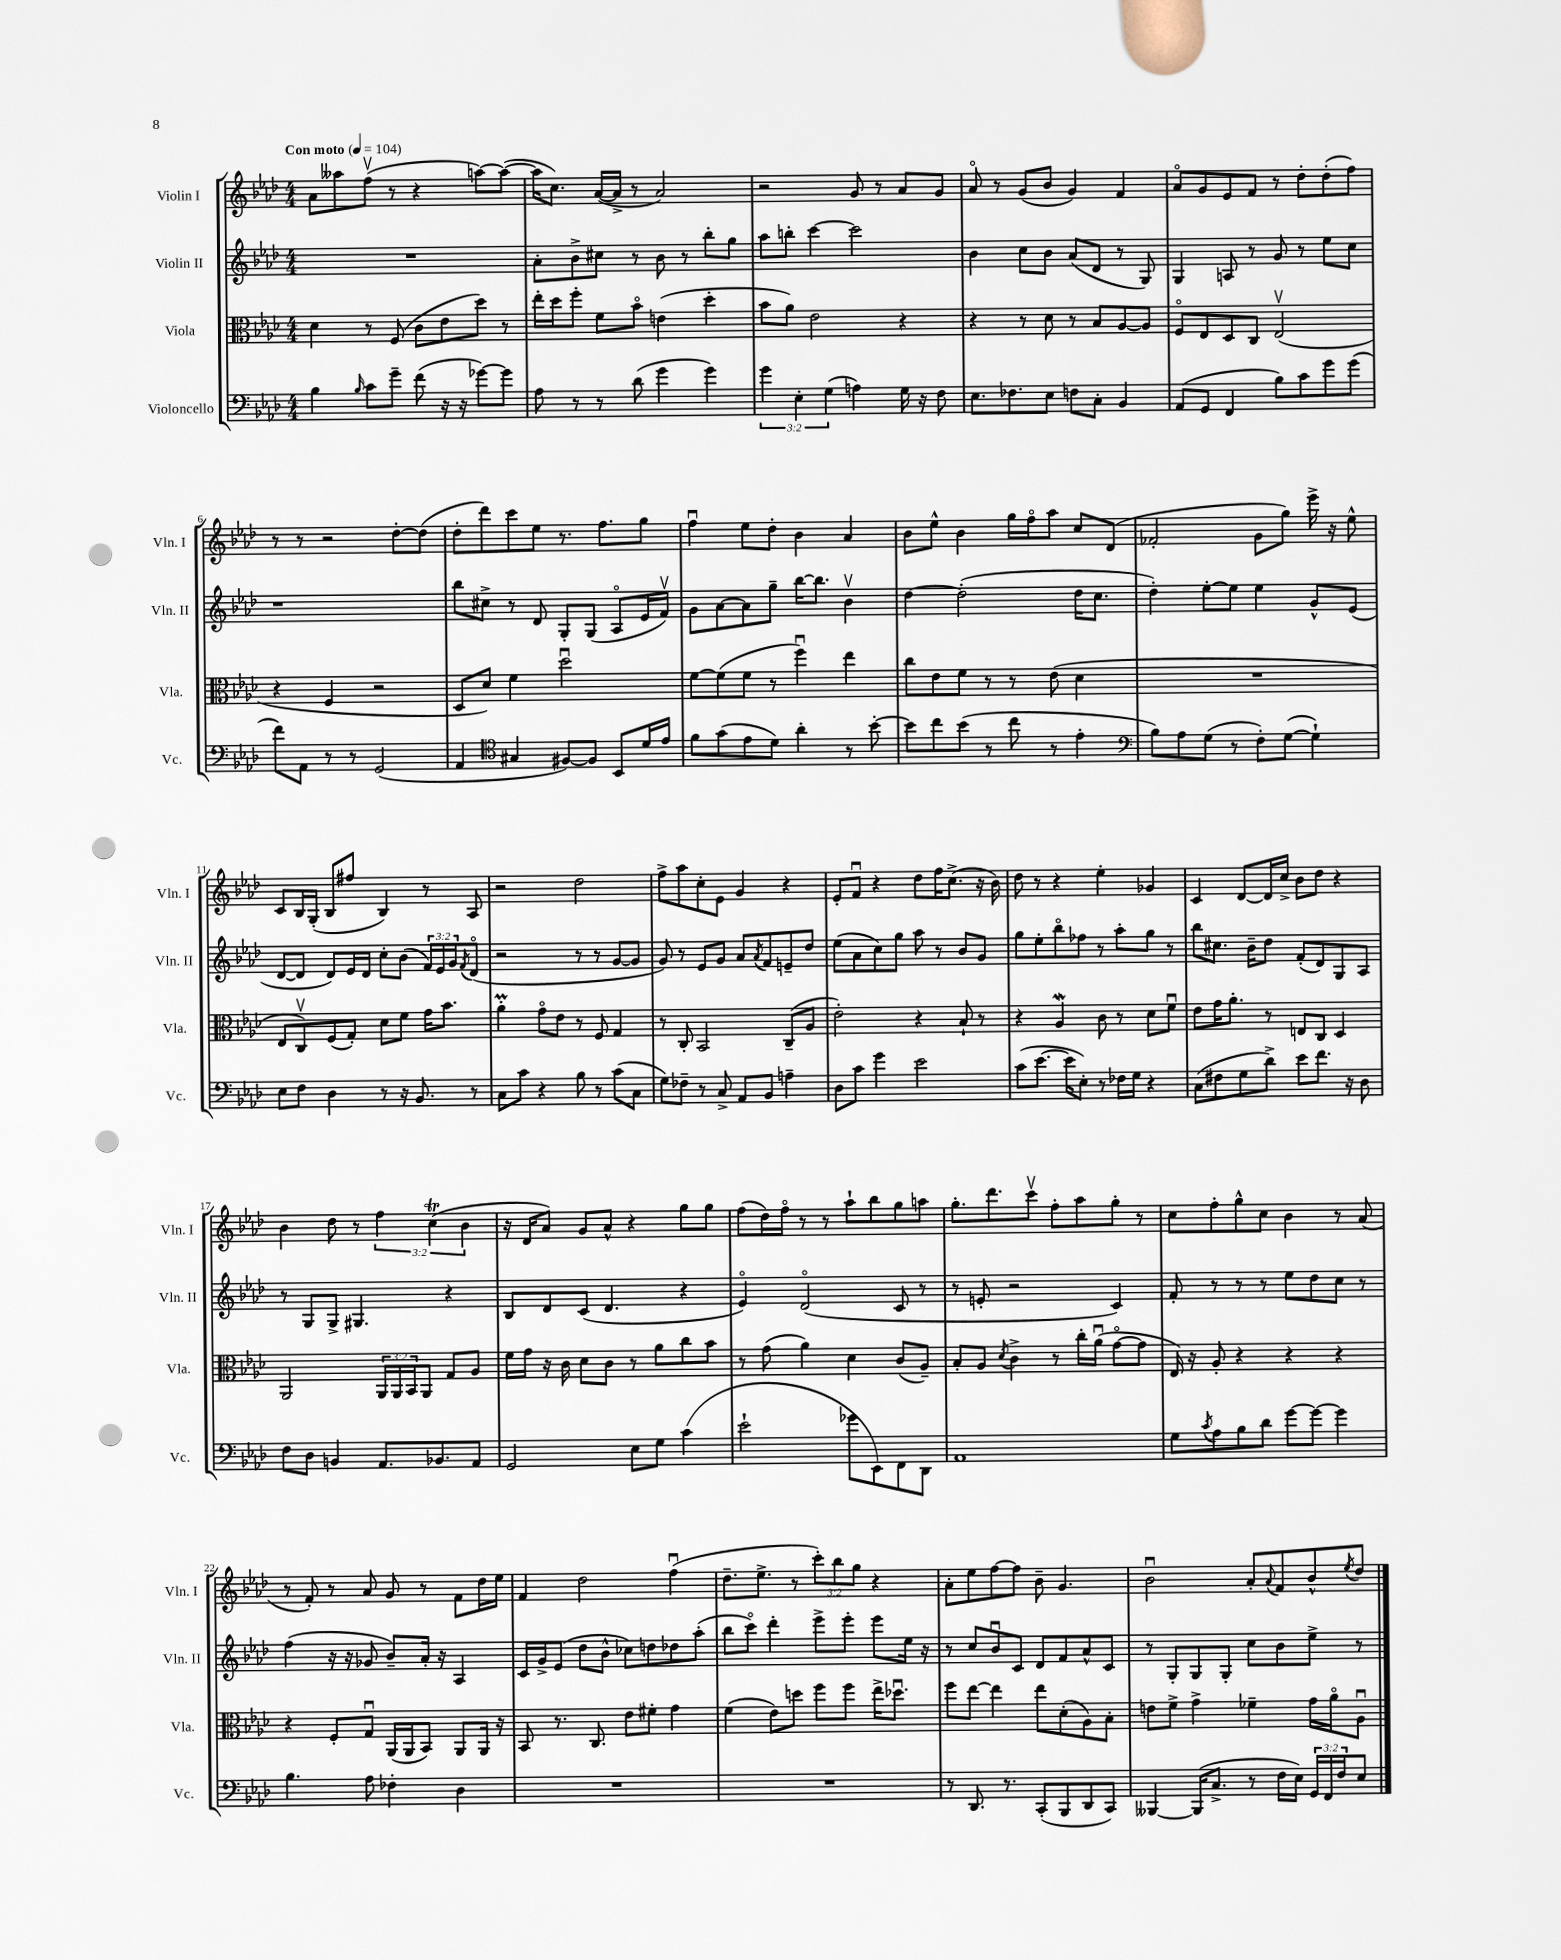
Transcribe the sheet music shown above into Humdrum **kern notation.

**kern	**kern	**kern	**kern
*staff4	*staff3	*staff2	*staff1
*clefF4	*clefC3	*clefG2	*clefG2
*k[b-e-a-d-]	*k[b-e-a-d-]	*k[b-e-a-d-]	*k[b-e-a-d-]
*M4/4	*M4/4	*M4/4	*M4/4
*MM104	*MM104	*MM104	*MM104
4B-	4d-	1r	8a-
.	.	.	8aa--
16qqB-	.	.	.
8c	8r	.	(8ffv
8g~	(8F	.	8r
(8f	8c	.	4r
16r	8e-	.	.
16r	.	.	.
[8g-)	8dd-)	.	[8aa)
8g-]	8r	.	(8aa_
=	=	=	=
8A-	16ee-'	8a-'	16aa]
.	16dd-	.	8.cc)
8r	8ff'	8b-^	.
8r	8f	8cc#	([16a-
.	.	.	16a-^]
(8d-	8b-o	8r	8r
4g	(4e	8b-	2a-)
.	.	8r	.
4g)	4dd-'	8bb-'	.
.	.	8gg	.
=	=	=	=
6g	8b-	8aa-	2r
.	8a-)	8bb'	.
6E-'	.	.	.
.	2e-	[4ccc	.
(6G	.	.	.
4A)	.	2ccc]	8g
.	.	.	8r
16G	4r	.	8a-
16r	.	.	.
8F	.	.	8g
=	=	=	=
8.E-	4r	4b-	8a-o
.	.	.	8r
8.F-	.	.	.
.	8r	8cc	(8g
8E-	8d-	8b-	8b-
8F	8r	(8a-	4g)
8C'	8B-	8d-	.
4BB-	[8A-	8r	4f
.	8A-]	8G)	.
=	=	=	=
(8AA-	8Fo	4G	8a-o
8GG	8E-	.	8g
4FF	8D-	8A	8e-
.	8C	8r	8f
8B-)	(2E-v	8g	8r
8c	.	8r	8dd-'
8g	.	8ee-	(8dd-'
(8g	.	8cc	8ff)
=	=	=	=
8f)	4r	1r	8r
8AA-	.	.	8r
8r	4F	.	2r
8r	.	.	.
(2GG	2r	.	.
.	.	.	[8dd-'
.	.	.	(8dd-]
=	=	=	=
4AA-	8D-	8bb-	8dd-'
.	8d-)	8cc#^	8ddd-)
*clefC4	*	*	*
4G#	4f	8r	8ccc
.	.	8d-	8ee-
[8F#)	2dd-u	8G'	8.r
8F#]	.	(8G	.
.	.	.	8.ff
8BB-	.	8A-o	.
16d-	.	16e-	8gg
16e-	.	16fv)	.
=	=	=	=
8f	[8f	8g	4ffu
(8g	(8f]	[8a-	.
8e-	8f	8a-]	8ee-
8d-)	8r	8gg~	8dd-'
4a-'	4ffu)	[16bb-	4b-
.	.	8.bb-]	.
8r	4ee-	4b-v	4a-
[8b-'	.	.	.
=	=	=	=
8b-]	8cc	[4dd-	8b-
8cc	8e-	.	8ee-^^
(8b-	8f	(2dd-']	4b-
8r	8r	.	.
8cc	8r	.	16gg
.	.	.	16ffo
8r	(8e-	.	8aa-
4e-'	4d-	16dd-	8cc
.	.	8.cc	.
.	.	.	(8d-
=	=	=	=
*clefF4	*	*	*
8B-)	1r	4dd-')	2f-'
8A-	.	.	.
(8G	.	[8ee-'	.
8r	.	8ee-]	.
8F')	.	4ee-	8g
([8G	.	.	8gg)
4G`])	.	8g^^	16eee-^
.	.	.	16r
.	.	(8e-	8ee-^^
=	=	=	=
8E-	8E-	[8d-	8c
8F	8Cv)	8d-]	16B-
.	.	.	(16G'
4D-	(8F	8d-)	8B-
.	8G')	16e-	8ff#
.	.	16d-	.
8r	8d-	8cc'	4B-)
16r	8f	(8b-	.
8.BB-	.	.	.
.	16g	24f)	8r
.	.	24e-	.
.	8.b-	.	.
.	.	24g	.
.	.	8qf	.
8r	.	(8d-o	8A-
=	=	=	=
8C	4a-'	2r	2r
8c	.	.	.
4r	8go	.	.
.	8e-	.	.
8B-	8r	8r	2dd-
8r	8F	8r	.
(8c	4G	[8g	.
8C	.	8g]	.
=	=	=	=
8G)	8r	8g)	8ff^
8F-~	8C'	8r	8aa-
8r	2BB-	8e-	8cc'
8C^	.	8g	8e-
8AA-	.	8a-	4g
.	.	8qa-	.
8BB-	.	8f	.
4A~	(8C~	8e~	4r
.	8A-	8dd-	.
=	=	=	=
8D-	2e-')	(8ee-	8e-'
8c	.	8a-	8fu
4g	.	8cc)	4r
.	.	8gg	.
2e-	4r	8aa-	8dd-
.	.	8r	16ff
.	.	.	(8.cc^
.	8B-`	8b-	.
.	8r	8g	16r
.	.	.	16b-)
=	=	=	=
(8c	4r	8gg	8dd-
[8.e-	.	8ee-'	8r
.	4A-	8bb-o	4r
16e-]	.	.	.
8E-')	.	8ff-	.
8r	8c	8r	4ee-'
16F-	8r	8aa-'	.
16G	.	.	.
4r	8d-	8gg	4g-
.	8fu	8r	.
=	=	=	=
(8C	8e-	8bb-	4c
8F#	16g	8.cc#	.
.	8.a-'	.	.
8G	.	.	[8d-
.	.	16b-~	.
8d-^)	8r	8dd-	16d-]
.	.	.	16cc^
8e-	8E	(8f'	8b-
8.f	8C	8d-)	8dd-
.	4D-	8G	4r
16r	.	.	.
8D-	.	8A-	.
=	=	=	=
8F	2AA-	8r	4b-
8D-	.	8G	.
4BB	.	8G^	8dd-
.	.	4.G#	8r
8.AA-	24AA-	.	6ff
.	24AA-	.	.
.	24BB-	.	.
.	8AA-	.	.
.	.	.	(6cc
8.BB-	.	.	.
.	8G	4r	.
.	.	.	6b-
8AA-	8A-	.	.
=	=	=	=
2GG	16f	8B-	16r
.	16g	.	16d-
.	16r	8d-	8a-)
.	16c	.	.
.	8d-	(8c	8g
.	8c	4.d-	8a-^^
8E-	8r	.	4r
8G	8a-	.	.
(4c	8cc	4r	8gg
.	8b-	.	8gg
=	=	=	=
2e-`	8r	4e-o)	(8ff
.	(8g	.	16dd-)
.	.	.	16ffo
.	4a-)	(2d-o	8r
.	.	.	8r
8g-	4d-	.	8aa-`
8EE-)	.	.	8bb-
8FF	(8c	8c	8gg
8DD-	8A-~)	8r	8aa
=	=	=	=
1AA-	8B-'	8r	8.gg'
.	8A-	8e'	.
.	.	.	8.ddd-
.	8qd-	.	.
.	4c^	2r	.
.	.	.	8cccv
.	8r	.	8ff'
.	16cc'	.	8aa-
.	(16a-u	.	.
.	[8go	4c)	8gg'
.	8g]	.	8r
=	=	=	=
8G	16E-)	8f'	8cc
.	16r	.	.
8qc	.	.	.
8A-	8A-'	8r	8ff'
8B-	4r	8r	8gg^^
8d-	.	8r	8cc
[8g	4r	8ee-	4b-
8g_	.	8dd-	.
4g]	4r	8cc	8r
.	.	8r	(8a-
=	=	=	=
4.B-	4r	(4ff	8r
.	.	.	8f')
.	8F'	16r	8r
.	.	16r	.
8A-	8Gu	8g-	8a-
4F-'	(16AA-	8b-~)	8g
.	16AA-	.	.
.	8BB-)	16a-'	8r
.	.	16r	.
4D-	8AA-	4A-	8f
.	16AA-	.	16dd-
.	16r	.	16ee-
=	=	=	=
1r	8BB-	16c	4f
.	.	16g^	.
.	8.r	(8e-	.
.	.	8dd-	2dd-
.	8.C	.	.
.	.	8b-^^	.
.	8e-	8cc-)	.
.	8f#'	8dd	.
.	4g	8dd-	(4ffu
.	.	(8aa-'	.
=	=	=	=
1r	(4f	8bb-	8.dd-~
.	.	8ccco)	.
.	.	.	8.ee-^
.	8e-)	4ddd-'	.
.	8dd	.	8r
.	8ff	8eee-^	12ccc')
.	.	.	12bb-
.	8ff	8eee-'	.
.	.	.	12gg
.	16ee-^	8eee-	4r
.	8.dd-u	.	.
.	.	16ee-	.
.	.	16r	.
=	=	=	=
8r	8ff	8r	8a-'
8.DD-	[8ee-	8cc	8ee-
.	4ee-]	8b-u	[8ff
8.r	.	.	.
.	.	8c	8ff]
(8CC'	8ee-	8d-	8b-~
8BBB-	(8d-'	8f	4.g
8DD-	8A-)	8a-^^	.
8CC)	8B-'	8c	.
=	=	=	=
[4BBB--	8e	8r	2b-u
.	8f^	8G'	.
(16BBB--]	4g^	8G	.
8.C^	.	.	.
.	.	8G'	.
8r	4f-~	8cc	8a-'
.	.	.	8qqa-
16F	.	8b-	8f
16E-)	.	.	.
24GG	16g	8ee-^	8b-^^
24FF	.	.	.
.	16a-o	.	.
24F	.	.	.
.	.	.	8qee-
8E-	8A-u	8r	8dd-
==	==	==	==
*-	*-	*-	*-
